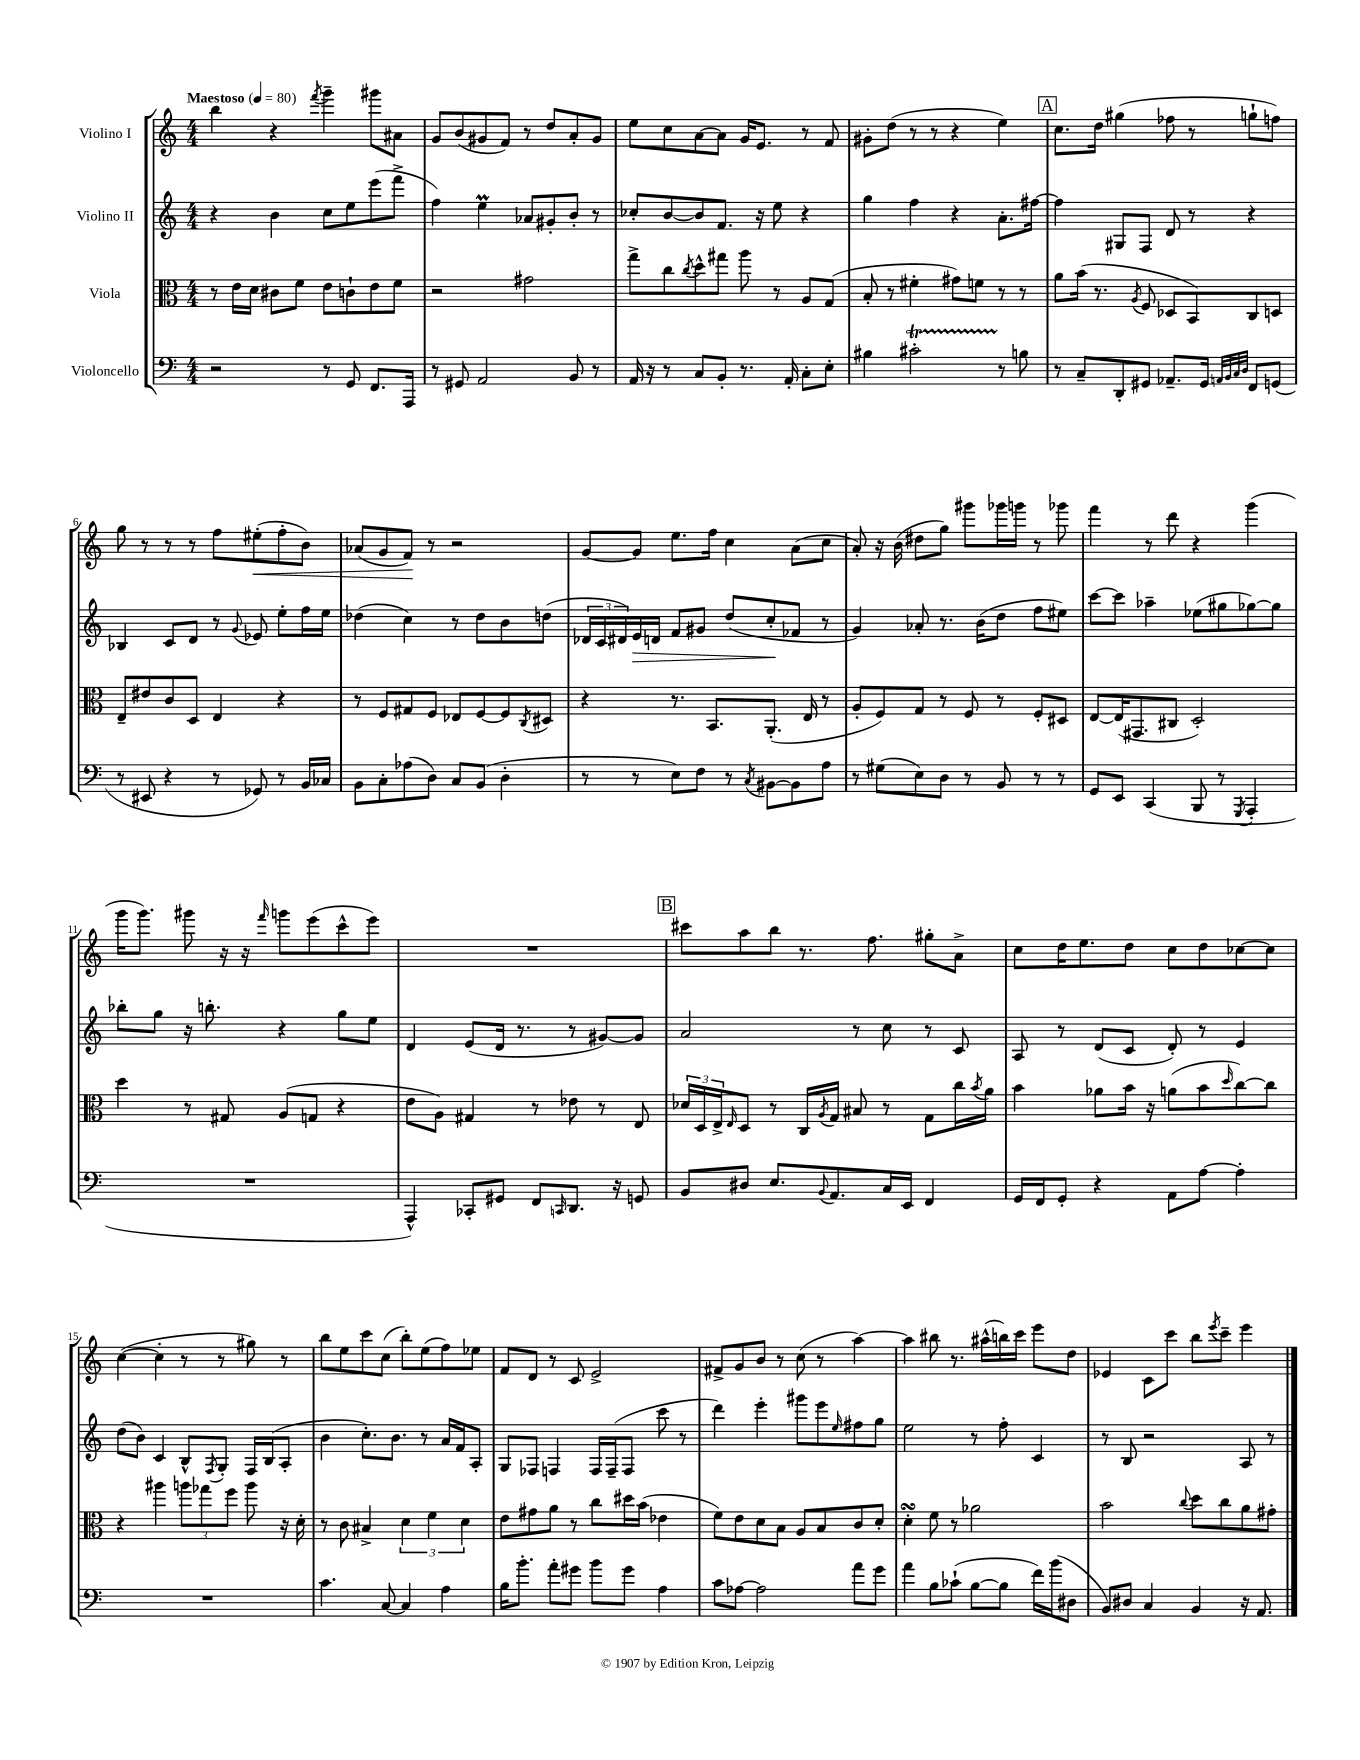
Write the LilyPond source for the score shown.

<<
\new StaffGroup <<
\new Staff = "s0" \with { instrumentName = "Violino I" } {
    \clef treble \key c \major \numericTimeSignature \time 4/4 \tempo "Maestoso" 4 = 80
    b''4 r4 \acciaccatura { f'''8 } g'''4-- gis'''8 ais'8 |
    g'8 b'8( gis'8 f'8) r8 d''8 a'8-. gis'8 |
    e''8 c''8 a'8~ a'8 g'16 e'8. r8 f'8 |
    gis'8-. d''8( r8 r8 r4 e''4) |
    \mark \markup { \box "A" } c''8. d''16 gis''4( fes''8 r8 g''8-! f''8) |
    g''8 r8 r8 r8 f''8 eis''8-.\<( f''8-. b'8) |
    aes'8( g'8 f'8\!) r8 r2 |
    g'8~ g'8 e''8. f''16 c''4 a'8( c''8 |
    a'8-.) r16 b'16( dis''8 g''8) gis'''8 ges'''16 g'''16 r8 ges'''8 |
    f'''4 r8 d'''8 r4 g'''4( |
    g'''16 g'''8.) gis'''8 r16 r16 \grace { f'''16 } g'''8 e'''8( c'''8-^ e'''8) |
    R1 |
    \mark \markup { \box "B" } cis'''8 a''8 b''8 r8. f''8. gis''8-. a'8-> |
    c''8 d''16 e''8. d''8 c''8 d''8 ces''8~ ces''8 |
    c''4~( c''4-. r8 r8 gis''8) r8 |
    b''8 e''8 c'''8 c''8( b''8-.) e''8( f''8) ees''8 |
    f'8 d'8 r8 c'8 e'2-> |
    fis'8-> g'8 b'8 r8 c''8( r8 a''4~) |
    a''4 bis''8 r8. ais''16-^( b''16) c'''16 e'''8 d''8 |
    ees'4 c'8 c'''8 b''8 \acciaccatura { e'''8 } c'''8-- e'''4 \bar "|." |
}
\new Staff = "s1" \with { instrumentName = "Violino II" } {
    \clef treble \key c \major \numericTimeSignature \time 4/4
    r4 b'4 c''8 e''8 e'''8( f'''8-> |
    f''4) e''4\prall aes'8 gis'8-. b'8-. r8 |
    ces''8-. b'8~ b'8 f'8. r16 e''8 r4 |
    g''4 f''4 r4 a'8.-. fis''16~ |
    \mark \markup { \box "A" } fis''4 gis8 f8 d'8 r8 r4 |
    bes4 c'8 d'8 r8 \appoggiatura { g'8 } ees'8 e''8-. f''16 e''16 |
    des''4( c''4) r8 des''8 b'8 d''8( |
    \tuplet 3/2 { des'16 c'16 dis'16) } e'16\> d'16 f'8 gis'8 d''8( c''8-.\! fes'8 r8 |
    g'4) aes'8-. r8. b'16( d''8 f''8 eis''8) |
    c'''8~ c'''8 aes''4-- ees''8( gis''8 ges''8~) ges''8 |
    bes''8-. g''8 r16 b''8.-. r4 g''8 e''8 |
    d'4 e'8( d'16 r8. r8 gis'8~) gis'8 |
    \mark \markup { \box "B" } a'2 r8 c''8 r8 c'8 |
    a8 r8 d'8( c'8 d'8-.) r8 e'4 |
    d''8( b'8) c'4 b8-^ \acciaccatura { f8 } g8-. f16 b16( a8-. |
    b'4 c''8.-.) b'8. r8 a'16 f'16 a8-. |
    g8 fes8 f4 f16 f16--( f8 c'''8 r8 |
    d'''4) e'''4-. gis'''8 e'''8 \grace { e''16 } fis''8 g''8 |
    e''2 r8 f''8-. c'4 |
    r8 b8 r2 a8 r8 \bar "|." |
}
\new Staff = "s2" \with { instrumentName = "Viola" } {
    \clef alto \key c \major \numericTimeSignature \time 4/4
    r8 e'16 d'16 cis'8 f'8 e'8 c'8-! e'8 f'8 |
    r2 gis'2 |
    g''8-> c''8 \acciaccatura { c''8 } d''8-^ gis''8 a''8 r8 a8 g8( |
    b8-. r8 fis'4-. gis'8) f'8 r8 r8 |
    \mark \markup { \box "A" } a'8 b'16( r8. \acciaccatura { a8 } f8 des8 b,8) c8 d8 |
    e8-- eis'8 c'8 d8 e4 r4 |
    r8 f8 gis8 f8 ees8 f8~ f8 \acciaccatura { c8 } dis8 |
    r4 r8. b,8. a,8.-.( e16 r8 |
    a8-. f8) g8 r8 f8 r8 f8-. dis8 |
    e8~ e16( gis,8. cis8 d2-.) |
    d''4 r8 gis8 a8( g8 r4 |
    e'8 a8) gis4 r8 ees'8 r8 e8 |
    \mark \markup { \box "B" } \tuplet 3/2 { des'16 d16 e16-> } \grace { e16 } d8 r8 c16 \acciaccatura { a8 } g16 bis8 r8 g8 c''16 \acciaccatura { b'8 } a'16 |
    b'4 aes'8 b'16 r16 a'8( b'8 \grace { d''16 } c''8~) c''8 |
    r4 ais''4 \tuplet 3/2 { a''8 ges''8 f''8 } a''8 r16 d'16-. |
    r8 c'8 bis4-> \tuplet 3/2 { d'4 f'4 d'4 } |
    e'8 gis'8 a'8 r8 c''8 dis''16 b'16( ees'4 |
    f'8) e'8 d'8 b8 a8 b8 c'8 d'8-. |
    d'4-.\turn f'8 r8 aes'2 |
    b'2 \appoggiatura { c''8 } d''8 c''8 a'8 gis'8-. \bar "|." |
}
\new Staff = "s3" \with { instrumentName = "Violoncello" } {
    \clef bass \key c \major \numericTimeSignature \time 4/4
    r2 r8 g,8 f,8. a,,16 |
    r8 gis,8 a,2 b,8 r8 |
    a,16 r16 r8 c8 b,8-. r8. a,16-. c8-. e8-. |
    bis4 cis'2-.\startTrillSpan r8\stopTrillSpan b8 |
    \mark \markup { \box "A" } r8 c8-- d,8-. gis,8 aes,8.-- gis,16 \grace { a,32 b,32 c32 d32 } f,8 g,8( |
    r8 eis,8 r4 r8 ges,8) r8 b,16 ces16 |
    b,8 c8-. aes8( d8) c8 b,8( d4-. |
    r8 r8 e8) f8 r8 \acciaccatura { c8 } bis,8~ bis,8 a8 |
    r8 gis8( e8) d8 r8 b,8 r8 r8 |
    g,8 e,8 c,4( b,,8 r8 \acciaccatura { g,,8 } a,,4-. |
    R1 |
    a,,4-^) ces,8-. gis,8 f,8 \grace { c,16 } d,8. r16 g,8 |
    \mark \markup { \box "B" } b,8 dis8 e8. \appoggiatura { b,8 } a,8. c16 e,16 f,4 |
    g,16 f,16 g,8-. r4 a,8 a8~ a4-. |
    R1 |
    c'4. c8~ c4 a4 |
    b16 b'8.-. a'8-. gis'8 b'8 gis'8 a4 |
    c'8 aes8~ aes2 a'8 g'8 |
    a'4 b8 ces'8-!( b8~ b8 f'16) b'16( dis8 |
    b,8) dis8 c4 b,4 r16 a,8. \bar "|." |
}
>>
>>
